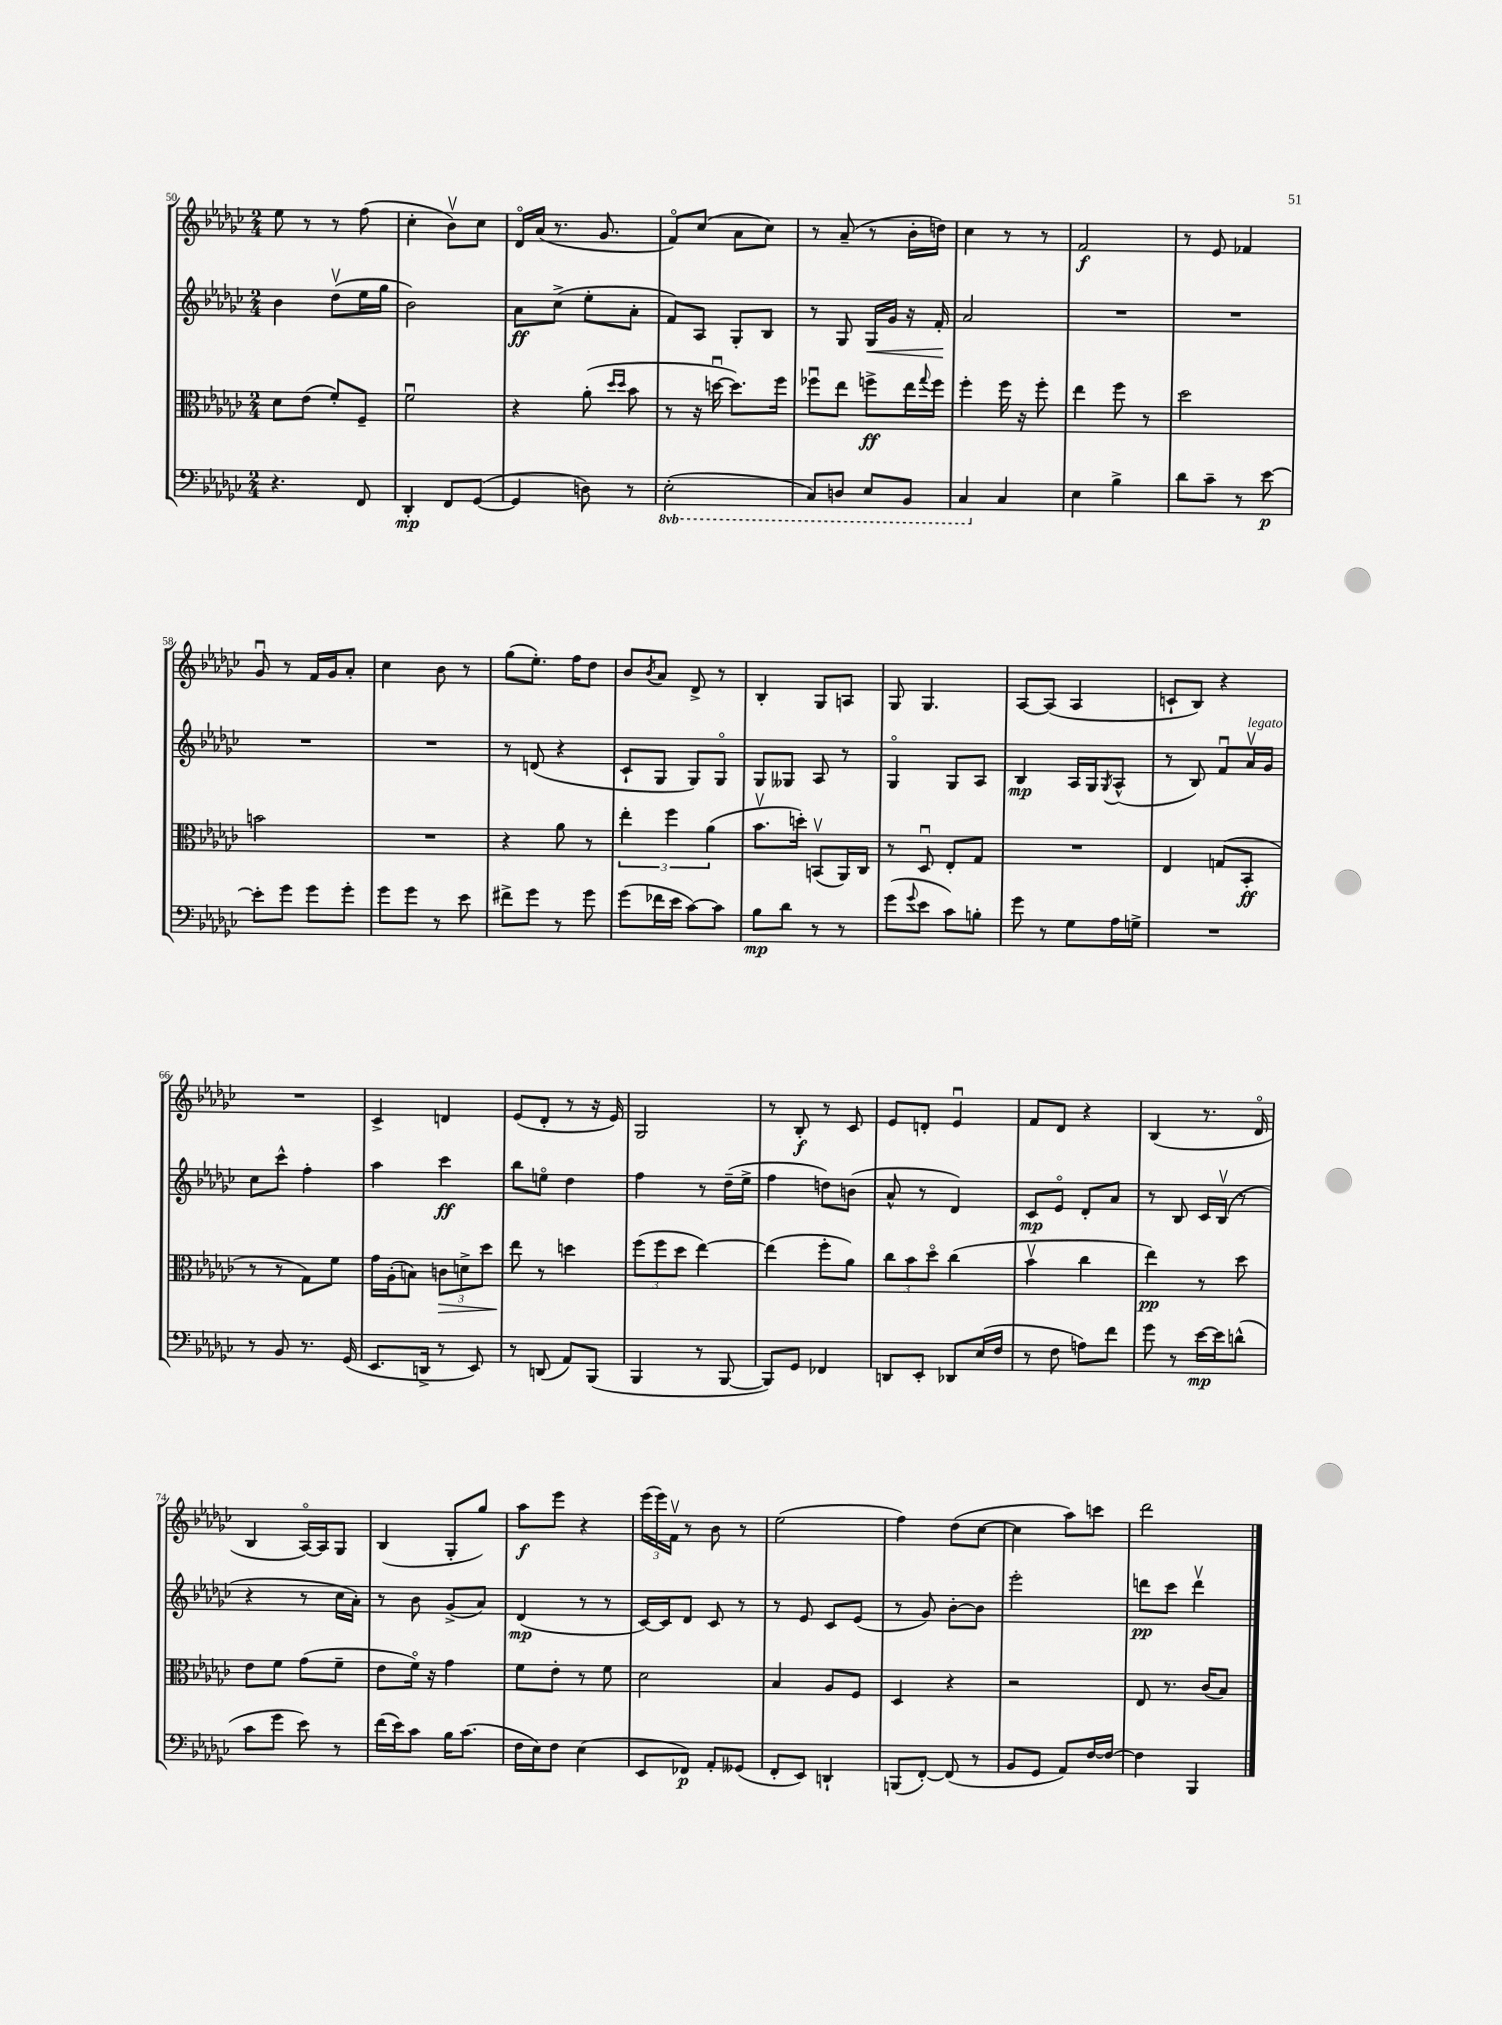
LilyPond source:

<<
\new StaffGroup <<
\new Staff = "s0" {
    \clef treble \key ges \major \numericTimeSignature \time 2/4
    ees''8 r8 r8 f''8( |
    ces''4-. bes'8\upbow) ces''8 |
    des'16\flageolet aes'16( r8. ges'8. |
    f'8\flageolet) ces''8( aes'8 ces''8) |
    r8 aes'8--( r8 bes'16-. d''16) |
    ces''4 r8 r8 |
    f'2\f |
    r8 ees'8 fes'4 |
    ges'8\downbow r8 f'16 ges'16 aes'8-. |
    ces''4 bes'8 r8 |
    ges''8( ees''8.-.) f''16 des''8 |
    bes'8 \acciaccatura { bes'8 } aes'8 des'8-> r8 |
    bes4-. ges8 a8 |
    ges8 ges4. |
    aes8~ aes8( aes4 |
    c'8-! bes8) r4 |
    R2 |
    ces'4-> d'4 |
    ees'8( des'8-. r8 r16 ees'16) |
    ges2 |
    r8 bes8-.\f r8 ces'8 |
    ees'8 d'8-. ees'4\downbow |
    f'8 des'8 r4 |
    bes4( r8. des'16\flageolet |
    bes4 aes16~\flageolet) aes16 ges8 |
    bes4( ges8-. ges''8) |
    aes''8\f ees'''8 r4 |
    \tuplet 3/2 { ees'''16( ees'''16) f'16\upbow } r8 bes'8 r8 |
    ees''2( |
    f''4) des''8( ces''8~ |
    ces''4 aes''8) c'''8 |
    des'''2 \bar "|." |
}
\new Staff = "s1" {
    \clef treble \key ges \major \numericTimeSignature \time 2/4
    bes'4 des''8\upbow( ees''16 ges''16 |
    bes'2) |
    aes'8\ff ces''8->( ees''8-. aes'8-. |
    f'8) aes8 ges8-. bes8 |
    r8 ges8 ges16\< ges'16 r16 f'16-.\! |
    aes'2 |
    R2 |
    R2 |
    R2 |
    R2 |
    r8 d'8( r4 |
    ces'8-! ges8 ges8) ges8\flageolet |
    ges8 geses8 aes8 r8 |
    ges4\flageolet ges8 aes8 |
    bes4\mp aes16 ges16 \acciaccatura { ges8 } aes8-^( |
    r8 bes8) f'8\downbow aes'16\upbow^\markup { \italic "legato" } ges'16 |
    ces''8 ces'''8-^ f''4-. |
    aes''4 ces'''4\ff |
    bes''8 e''8\flageolet des''4 |
    f''4 r8 des''16--( ees''16-> |
    f''4 d''8) b'8( |
    aes'8-^ r8 des'4) |
    ces'8\mp ees'8\flageolet des'8-. aes'8 |
    r8 bes8 ces'16 bes16\upbow( r8 |
    r4 r8 ces''16 aes'16-.) |
    r8 bes'8 ges'8->( aes'8) |
    des'4\mp( r8 r8 |
    ces'16~) ces'16 des'8 ces'8 r8 |
    r8 ees'8 ces'8 ees'8( |
    r8 ges'8) bes'8~-. bes'8 |
    ees'''2-. |
    d'''8\pp ces'''8 d'''4\upbow \bar "|." |
}
\new Staff = "s2" {
    \clef alto \key ges \major \numericTimeSignature \time 2/4
    des'8 ees'8( f'8-.) f8-- |
    f'2\downbow |
    r4 aes'8-.( \grace { des''16 des''16 } bes'8 |
    r8 r16 d''16~\downbow d''8.) f''16 |
    fes''8\downbow ees''8 f''8->\ff ees''16 \appoggiatura { ges''8 } f''16 |
    f''4-. f''16 r16 f''8-. |
    ees''4 f''8 r8 |
    des''2 |
    b'2 |
    R2 |
    r4 aes'8 r8 |
    \tuplet 3/2 { ees''4-. f''4 aes'4( } |
    bes'8.\upbow d''16-.) b,8\upbow( aes,16) ces16 |
    r8 des8\downbow ees8-. ges8 |
    R2 |
    ees4 g8( bes,8-.\ff |
    r8 r8 ges8) f'8 |
    ges'16 aes16-.( b8) \tuplet 3/2 { c'8\> d'8-> des''8 } |
    ees''8\! r8 d''4 |
    \tuplet 3/2 { f''8( f''8 des''8 } ees''4~) |
    ees''4( f''8-. aes'8) |
    \tuplet 3/2 { ces''8 bes'8 des''8\flageolet } ces''4( |
    bes'4\upbow ces''4 |
    ees''4\pp) r8 des''8 |
    ees'8 f'8 ges'8( f'8-- |
    ees'8 f'16\flageolet) r16 ges'4 |
    f'8 ees'8-. r8 f'8 |
    des'2 |
    bes4 aes8 f8 |
    des4 r4 |
    r2 |
    ees8 r8. ces'16( bes8) \bar "|." |
}
\new Staff = "s3" {
    \clef bass \key ges \major \numericTimeSignature \time 2/4 \set Staff.ottavationMarkups = #ottavation-simple-ordinals
    r4. f,8 |
    des,4-.\mp f,8 ges,8~( |
    ges,4 d8) r8 |
    \ottava #-1 ees,2-.( |
    ces,8) d,8 ees,8 bes,,8 |
    ces,4 \ottava #0 ces4 |
    ees4 bes4-> |
    des'8 ces'8-- r8 ees'8~\p |
    ees'8-. ges'8 ges'8 ges'8-. |
    ges'8 ges'8 r8 ees'8 |
    fis'8-> ges'8 r8 ges'8 |
    ges'8( fes'16 ees'16 ces'8~) ces'8 |
    bes8\mp des'8 r8 r8 |
    ges'8( \appoggiatura { ges'8 } ees'8 ces'8) b8-. |
    ges'8 r8 ges8 aes16 g16-> |
    R2 |
    r8 bes,8 r8. ges,16( |
    ees,8. d,16-> r8 ees,8) |
    r8 d,8( aes,8) bes,,8( |
    bes,,4 r8 bes,,8~ |
    bes,,8) ges,8 fes,4 |
    d,8 ees,8-. des,8 ees16( f16 |
    r8 f8 a8) f'8 |
    ges'8 r8 ees'16~\mp ees'16 d'8-^( |
    ces'8 ges'8 ees'8) r8 |
    f'16( ees'16) ces'8 bes16 ces'8.( |
    f16 ees16) f8 ees4( |
    ees,8 fes,8\p) aes,8-. geses,8( |
    f,8-. ees,8) d,4-! |
    b,,8( f,8~-.) f,8( r8 |
    bes,8 ges,8 aes,8) f16~ f16~ |
    f4 bes,,4 \bar "|." |
}
>>
>>
\layout { \context { \Score currentBarNumber = #50 } }
